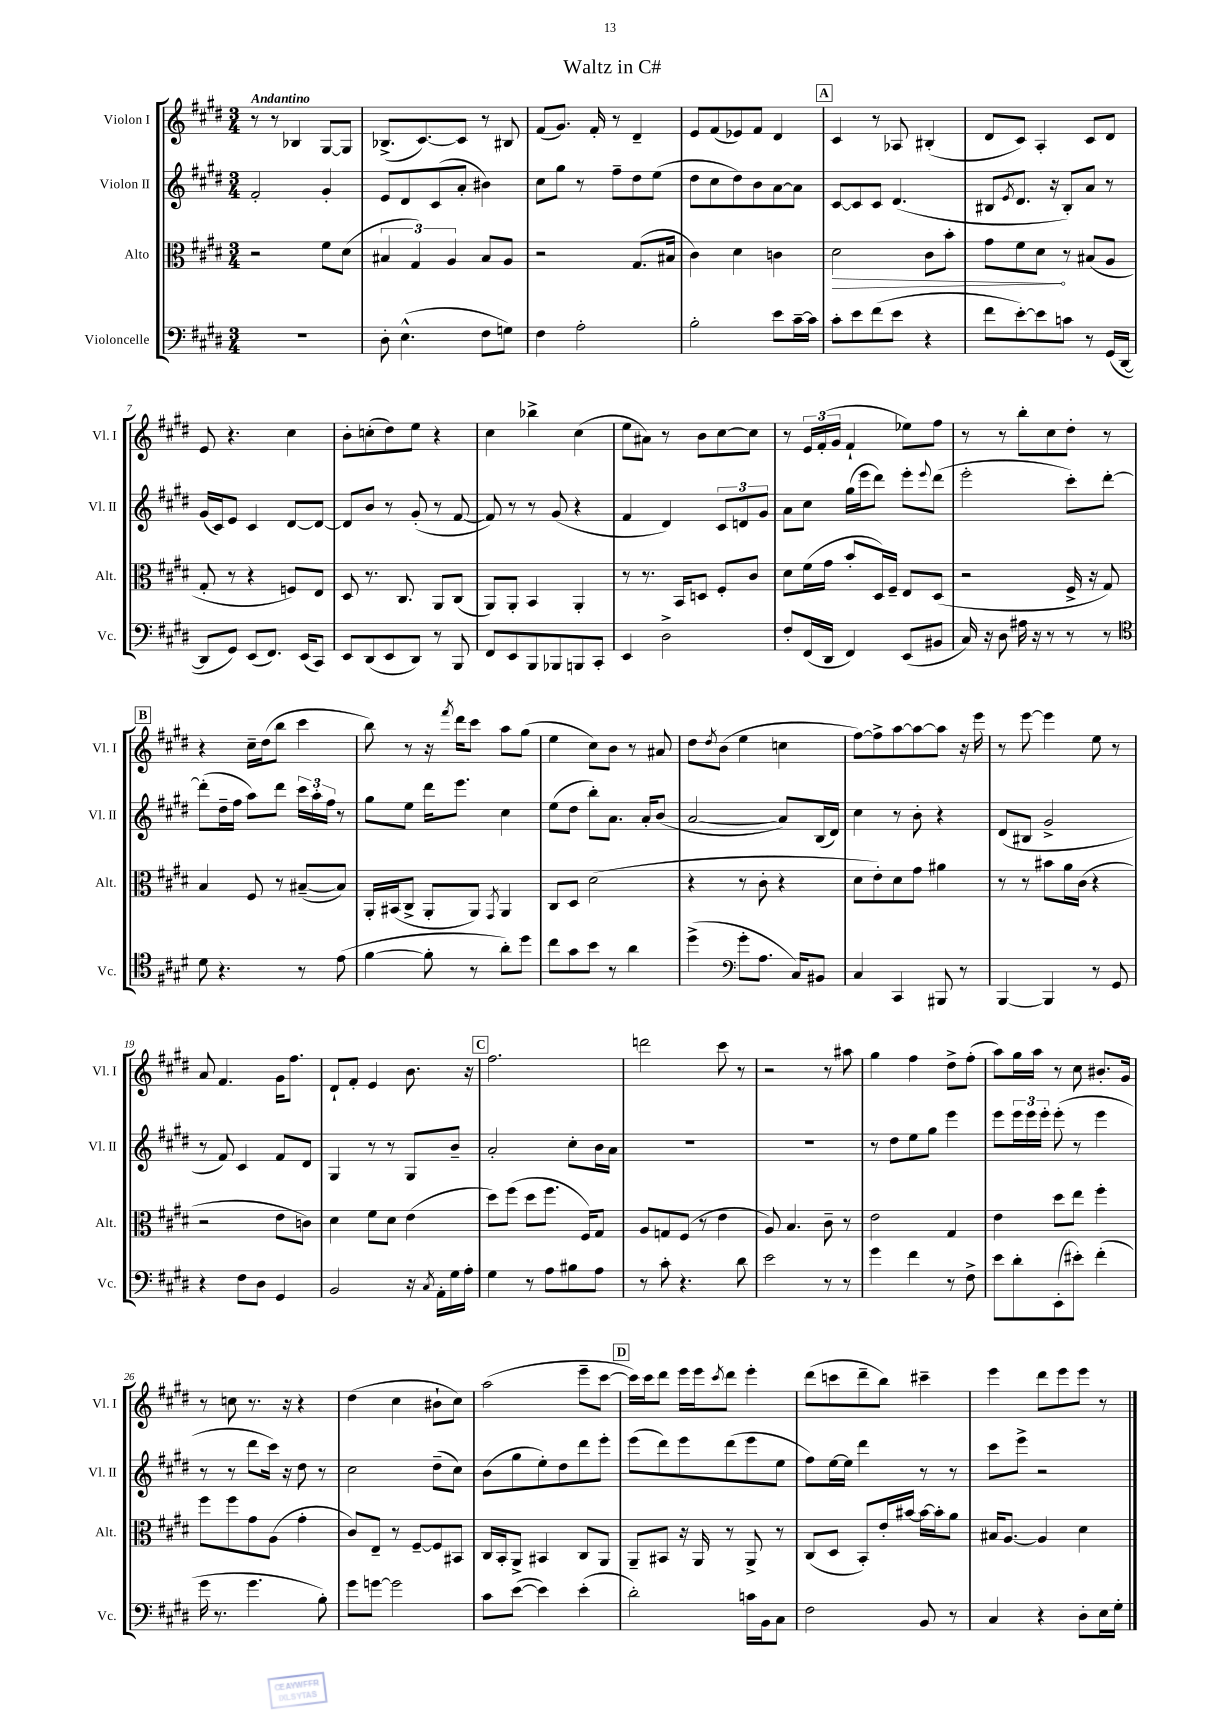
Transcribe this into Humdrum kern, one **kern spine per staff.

**kern	**kern	**kern	**kern
*staff4	*staff3	*staff2	*staff1
*clefF4	*clefC3	*clefG2	*clefG2
*k[f#c#g#d#]	*k[f#c#g#d#]	*k[f#c#g#d#]	*k[f#c#g#d#]
*M3/4	*M3/4	*M3/4	*M3/4
2.r	2r	2f#'	8r
.	.	.	8r
.	.	.	4B-
.	8f#	4g#'	[8G#
.	(8d#	.	8G#]
=	=	=	=
8D#'	6B#	8e	(8.B-^
(4.E^^	.	8d#	.
.	6G#)	.	.
.	.	.	[8.c#)
.	.	(8c#	.
.	6A	.	.
.	.	8a'	8c#]
8F#	8B#	4b#)	8r
8G)	8A	.	8B#
=	=	=	=
4F#	2r	8cc#	(8f#
.	.	8gg#	8.g#)
2A'	.	8r	.
.	.	.	16f#'
.	.	8ff#~	8r
.	(8.G#	8dd#	4d#~
.	.	(8ee	.
.	16B#	.	.
=	=	=	=
2B'	4c#)	8dd#	8e
.	.	8cc#	(8f#
.	4d#	8dd#)	8e-)
.	.	8b	8f#
8e	4c	[8a	4d#
[16c#~	.	8a]	.
16c#]	.	.	.
=	=	=	=
8c#'	2d#	[8c#	4c#
8e	.	8c#]	.
(8f#	.	8c#	8r
8e	.	(4.d#	8A-
4r	8c#	.	(4B#'
.	8b'	.	.
=	=	=	=
8f#	8g#	8B#	8d#
.	.	8qe	.
[8e')	8f#	8.d#	8c#)
8e]	8d#	.	4A'
.	.	16r	.
8c	8r	8B#')	.
8r	(8B#	8a	8c#
(16GG#	8A	8r	8d#
[16DD#	.	.	.
=	=	=	=
8DD#]	8G#'	(16g#	8e
.	.	16c#)	.
8GG#)	8r	8e	4.r
(8EE	4r	4c#	.
8.FF#)	.	.	.
.	8F)	[8d#	4cc#
(16EE	.	.	.
8CC#)	8E	8d#_	.
=	=	=	=
8EE	8D#	8d#]	8b'
(8DD#	8.r	8b	(8cc'
8EE	.	8r	8dd#)
.	8.C#	.	.
8DD#)	.	(8g#'	8ee
8r	8AA	8r	4r
8BBB	(8C#	[8f#	.
=	=	=	=
8FF#	8AA)	8f#])	4cc#
8EE	8AA'	8r	.
8BBB	4BB	8r	4bb-^
8BBB-	.	(8g#	.
8BBB	4AA'	4r	(4cc#
8CC#'	.	.	.
=	=	=	=
4EE	8r	4f#	8ee
.	8.r	.	8a#)
2D#^	.	4d#)	8r
.	16BB	.	.
.	8D	.	8b
.	8F#'	12c#	[8cc#
.	.	12d	.
.	8c#	.	8cc#]
.	.	12g#	.
=	=	=	=
8F#'	8d#	8a	8r
(16FF#	(16f#	8cc#	24e
.	.	.	(24f#'
16DD#	16g#	.	.
.	.	.	24g#
4FF#)	8b'	(16gg#	4f#`
.	.	16eee	.
.	16D#)	8ddd#)	.
.	16F#~	.	.
(8EE	8E	8eee'	8ee-)
.	.	8qqeee	.
8BB#	(8D#	(8ddd#	8ff#
=	=	=	=
16C#)	2r	2eee'	8r
16r	.	.	.
8D#	.	.	8r
16A#	.	.	8bb'
16r	.	.	.
8r	.	.	8cc#
8r	16F#^	8ccc#')	8dd#'
.	16r	.	.
8r	8G#)	[8ddd#'	8r
=	=	=	=
*clefC4	*	*	*
8d#	4B	(8ddd#']	4r
4.r	.	16dd#~	.
.	.	16ff#	.
.	8F#	8aa)	16cc#~
.	.	.	(16dd#
.	8r	8ddd#	8bb
8r	([8B#~	24ccc#	4ccc#
.	.	24aa'	.
.	.	24ff#	.
(8e	8B#])	8r	.
=	=	=	=
[4f#	16AA'	8gg#	8bb)
.	(16BB#	.	.
.	8C#^	8ee	8r
8f#']	8AA'	16ddd#	16r
.	.	.	8qfff#
.	.	8.eee	16ddd#
8r	8AA)	.	8ccc#
.	8qGG#	.	.
8a')	4AA	4cc#	8aa
8dd#	.	.	(8gg#
=	=	=	=
8cc#	8C#	(8ee	4ee
8g#	8D#	8dd#	.
8b	(2d#	8bb')	8cc#)
8r	.	8.a	8b
4a	.	.	8r
.	.	16a'	.
.	.	(8b	8a#
=	=	=	=
(4dd#^	4r	[2a	8dd#
.	.	.	8qdd#
.	.	.	(8b
*clefF4	*	*	*
8g#'	8r	.	4ee
8.A	8c#'	.	.
.	4r	8a])	4cc
16C#)	.	.	.
8BB#	.	(16B	.
.	.	16d#)	.
=	=	=	=
4C#	8d#	4cc#	[8ff#)
.	8e')	.	8ff#^]
4CC#	8d#	8r	[8aa
.	8g#	8b'	8aa_
8BBB#	4a#	4r	8aa]
8r	.	.	16r
.	.	.	16eee
=	=	=	=
[4BBB	8r	(8d#	8r
.	8r	8B#	[8eee
4BBB]	8b#	2g#^	4eee]
.	16a	.	.
.	(16c#	.	.
8r	4r	.	8ee
8GG#	.	.	8r
=	=	=	=
4r	2r	8r	8a
.	.	8f#)	4.f#
8F#	.	4c#	.
8D#	.	.	.
4GG#	8e	8f#	16g#
.	.	.	8.ff#
.	8c)	8d#	.
=	=	=	=
2BB	4d#	4G#	8d#`
.	.	.	8f#'
.	8f#	8r	4e
.	8d#	8r	.
16r	(4e	8G#	8.b
8qC#	.	.	.
16AA'	.	.	.
16G#	.	8b~	.
16A'	.	.	16r
=	=	=	=
4G#	8dd#)	2a'	2.ff#
.	(8ff#	.	.
8r	8dd#	.	.
8A	8.ff#	.	.
8B#	.	8cc#'	.
.	16F#)	.	.
8A	8G#	16b	.
.	.	16a	.
=	=	=	=
8r	8A	2.r	2ddd
8c#'	8G	.	.
4.r	(8F#	.	.
.	8r	.	.
.	4e	.	8ccc#
8d#	.	.	8r
=	=	=	=
2e	8A)	2.r	2r
.	4.B	.	.
8r	8c#~	.	8r
8r	8r	.	8aa#
=	=	=	=
4g#	2e	8r	4gg#
.	.	8dd#	.
4f#	.	8ee	4ff#
.	.	8gg#	.
8r	4G#	4eee	8dd#^
8F#^	.	.	(8ff#'
=	=	=	=
8e	4e	8eee	8aa)
8d#'	.	24eee	16gg#
.	.	24eee	.
.	.	.	16aa
.	.	24eee'	.
(8EE'	8dd#	(8eee'	8r
8e#')	8ee	8r	8cc#
(4f#'	4ff#'	4eee	8.b#'
.	.	.	16g#
=	=	=	=
16g#	8ff#	8r	8r
8.r	.	.	.
.	8ff#	8r	8cc
4.g#	8g#	8ddd#	8.r
.	(8A	16ccc#)	.
.	.	16r	16r
.	4g#'	8dd#	4r
8B')	.	8r	.
=	=	=	=
8g#	8c#)	2cc#	(4dd#
[8g	8E~	.	.
2g]	8r	.	4cc#
.	[8F#~	.	.
.	8F#]	(8dd#~	8b#`
.	8BB#	8cc#)	8cc#)
=	=	=	=
8c#	16C#	(8b	(2aa
.	16BB'	.	.
([8e	8AA^	8gg#	.
4e])	4BB#	8ee')	.
.	.	8dd#	.
(4e'	8C#	8ddd#	8eee~
.	8AA	8eee'	[8ccc#
=	=	=	=
2d#')	8AA~	(8eee	16ccc#])
.	.	.	16ccc#
.	8BB#	8ddd#)	8ddd#
.	16r	8eee	16eee
.	16AA	.	16eee
.	.	.	8qccc#
.	8r	(8ddd#	8ddd#
16c	8AA^	8eee	4eee'
16BB	.	.	.
8C#	8r	8ee	.
=	=	=	=
2F#	(8C#	8ff#)	(8ddd#
.	8D#	[16ee	8ccc
.	.	16ee]	.
.	8BB')	4ddd#	8ddd#~
.	16e'	.	8bb)
.	[16b#	.	.
8BB	16b#_	8r	4ccc#~
.	16b#']	.	.
8r	8a	8r	.
=	=	=	=
4C#	16B#	8ccc#	4eee
.	[8.A	.	.
.	.	8eee^	.
4r	4A]	2r	8ddd#
.	.	.	8eee
8D#'	4d#	.	8eee
16E	.	.	8r
16G#'	.	.	.
==	==	==	==
*-	*-	*-	*-
